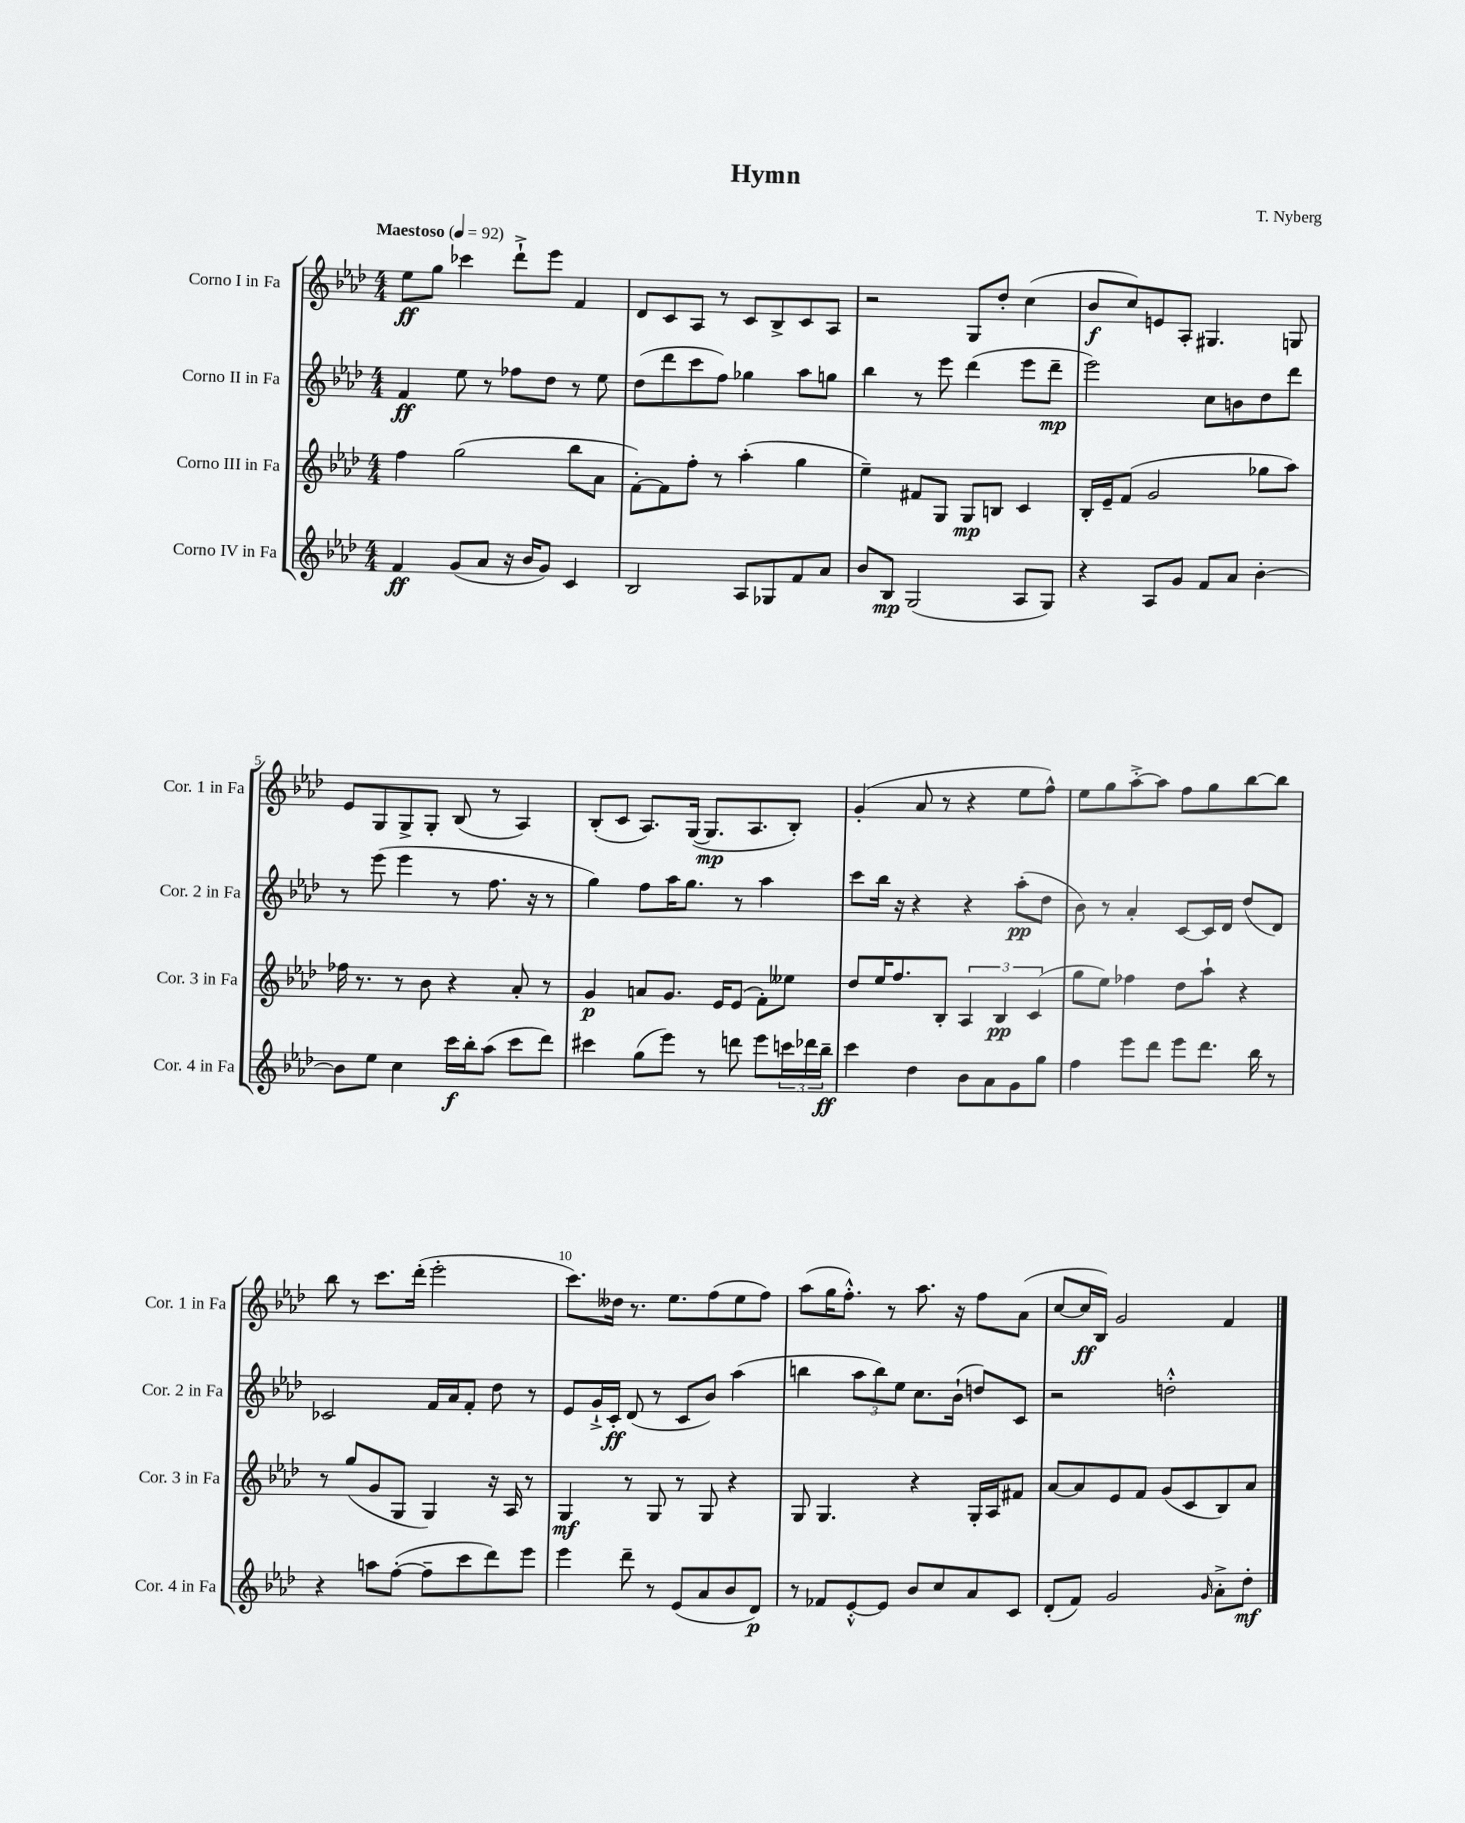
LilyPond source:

\header { title = "Hymn" composer = "T. Nyberg" }
<<
\new StaffGroup <<
\new Staff = "s0" \with { instrumentName = "Corno I in Fa" shortInstrumentName = "Cor. 1 in Fa" } {
    \clef treble \key aes \major \numericTimeSignature \time 4/4 \tempo "Maestoso" 4 = 92
    ees''8\ff g''8 ces'''4 des'''8-!-> ees'''8 f'4 |
    des'8 c'8 aes8 r8 c'8 bes8-> c'8 aes8 |
    r2 g8 des''8-. c''4( |
    bes'8\f c''8) e'8 aes8-. gis4. g8 |
    ees'8 g8 g8-> g8-. bes8( r8 aes4) |
    bes8-.( c'8 aes8.) g16~( g8.\mp aes8. bes8-.) |
    g'4-.( aes'8 r8 r4 ees''8 f''8-^) |
    ees''8 g''8 aes''8~-.-> aes''8 f''8 g''8 bes''8~ bes''8 |
    bes''8 r8 c'''8. des'''16-.( ees'''2-. |
    c'''8.) deses''16 r8. ees''8. f''8( ees''8 f''8) |
    aes''8( g''16 f''8.-.-^) r8 aes''8. r16 f''8 aes'8( |
    c''8~ c''16\ff bes16) g'2 f'4 \bar "|." |
}
\new Staff = "s1" \with { instrumentName = "Corno II in Fa" shortInstrumentName = "Cor. 2 in Fa" } {
    \clef treble \key aes \major \numericTimeSignature \time 4/4
    f'4\ff ees''8 r8 fes''8 des''8 r8 ees''8 |
    des''8( des'''8 c'''8 f''8) ges''4 aes''8 g''8 |
    bes''4 r8 ees'''8 des'''4( ees'''8 des'''8--\mp |
    ees'''2) c''8 b'8 des''8 des'''8 |
    r8 ees'''8( ees'''4 r8 f''8. r16 r8 |
    g''4) f''8 aes''16 g''8. r8 aes''4 |
    c'''8 bes''16 r16 r4 r4 aes''8-.\pp( des''8 |
    bes'8) r8 aes'4-. c'8~ c'16 des'16 des''8( des'8) |
    ces'2 f'16 aes'16 f'8-. des''8 r8 |
    ees'8 g'16-!-> c'16-.\ff des'8( r8 c'8 bes'8) aes''4( |
    b''4 \tuplet 3/2 { aes''8 b''8) ees''8 } c''8. bes'16-!( d''8) c'8 |
    r2 d''2-.-^ \bar "|." |
}
\new Staff = "s2" \with { instrumentName = "Corno III in Fa" shortInstrumentName = "Cor. 3 in Fa" } {
    \clef treble \key aes \major \numericTimeSignature \time 4/4
    f''4 g''2( bes''8 aes'8 |
    f'8~-.) f'8 f''8-. r8 aes''4-.( g''4 |
    ees''4--) fis'8 g8 g8\mp b8 c'4 |
    bes16-. ees'16-- f'8( g'2 ges''8 aes''8) |
    fes''16 r8. r8 bes'8 r4 aes'8-. r8 |
    g'4\p a'8 g'8. ees'16 ees'8( f'8-.) eeses''8 |
    des''8 ees''16 f''8. bes8-. \tuplet 3/2 { aes4 bes4\pp c'4( } |
    g''8 ees''8) fes''4 des''8 aes''8-! r4 |
    r8 g''8( g'8 g8 g4) r16 aes16 r8 |
    g4\mf r8 g8 r8 g8 r4 |
    g8 g4. r4 g16-. aes16 fis'8 |
    aes'8~ aes'8 ees'8 f'8 g'8( c'8 bes8) aes'8 \bar "|." |
}
\new Staff = "s3" \with { instrumentName = "Corno IV in Fa" shortInstrumentName = "Cor. 4 in Fa" } {
    \clef treble \key aes \major \numericTimeSignature \time 4/4
    f'4\ff g'8( aes'8 r16 bes'16 g'8) c'4 |
    bes2 aes8 ges8 f'8 aes'8 |
    bes'8 bes8\mp g2( aes8 g8) |
    r4 aes8 g'8 f'8 aes'8 bes'4~-. |
    bes'8 ees''8 c''4 c'''16\f bes''16-. aes''8( c'''8 des'''8) |
    cis'''4 g''8( ees'''8) r8 d'''8 ees'''8 \tuplet 3/2 { c'''16 des'''16 bes''16--\ff } |
    c'''4 des''4 bes'8 aes'8 g'8 g''8 |
    f''4 ees'''8 des'''8 ees'''8 des'''8. bes''16 r8 |
    r4 a''8 f''8~-.( f''8-- c'''8 des'''8) ees'''8 |
    ees'''4 des'''8-- r8 ees'8( aes'8 bes'8 des'8\p) |
    r8 fes'8 ees'8~-.-^ ees'8 bes'8 c''8 aes'8 c'8 |
    des'8-.( f'8) g'2 \grace { g'16 } aes'8-.-> des''8-.\mf \bar "|." |
}
>>
>>
\layout { \context { \Score \override BarNumber.break-visibility = ##(#f #t #t) barNumberVisibility = #(every-nth-bar-number-visible 5) } }
